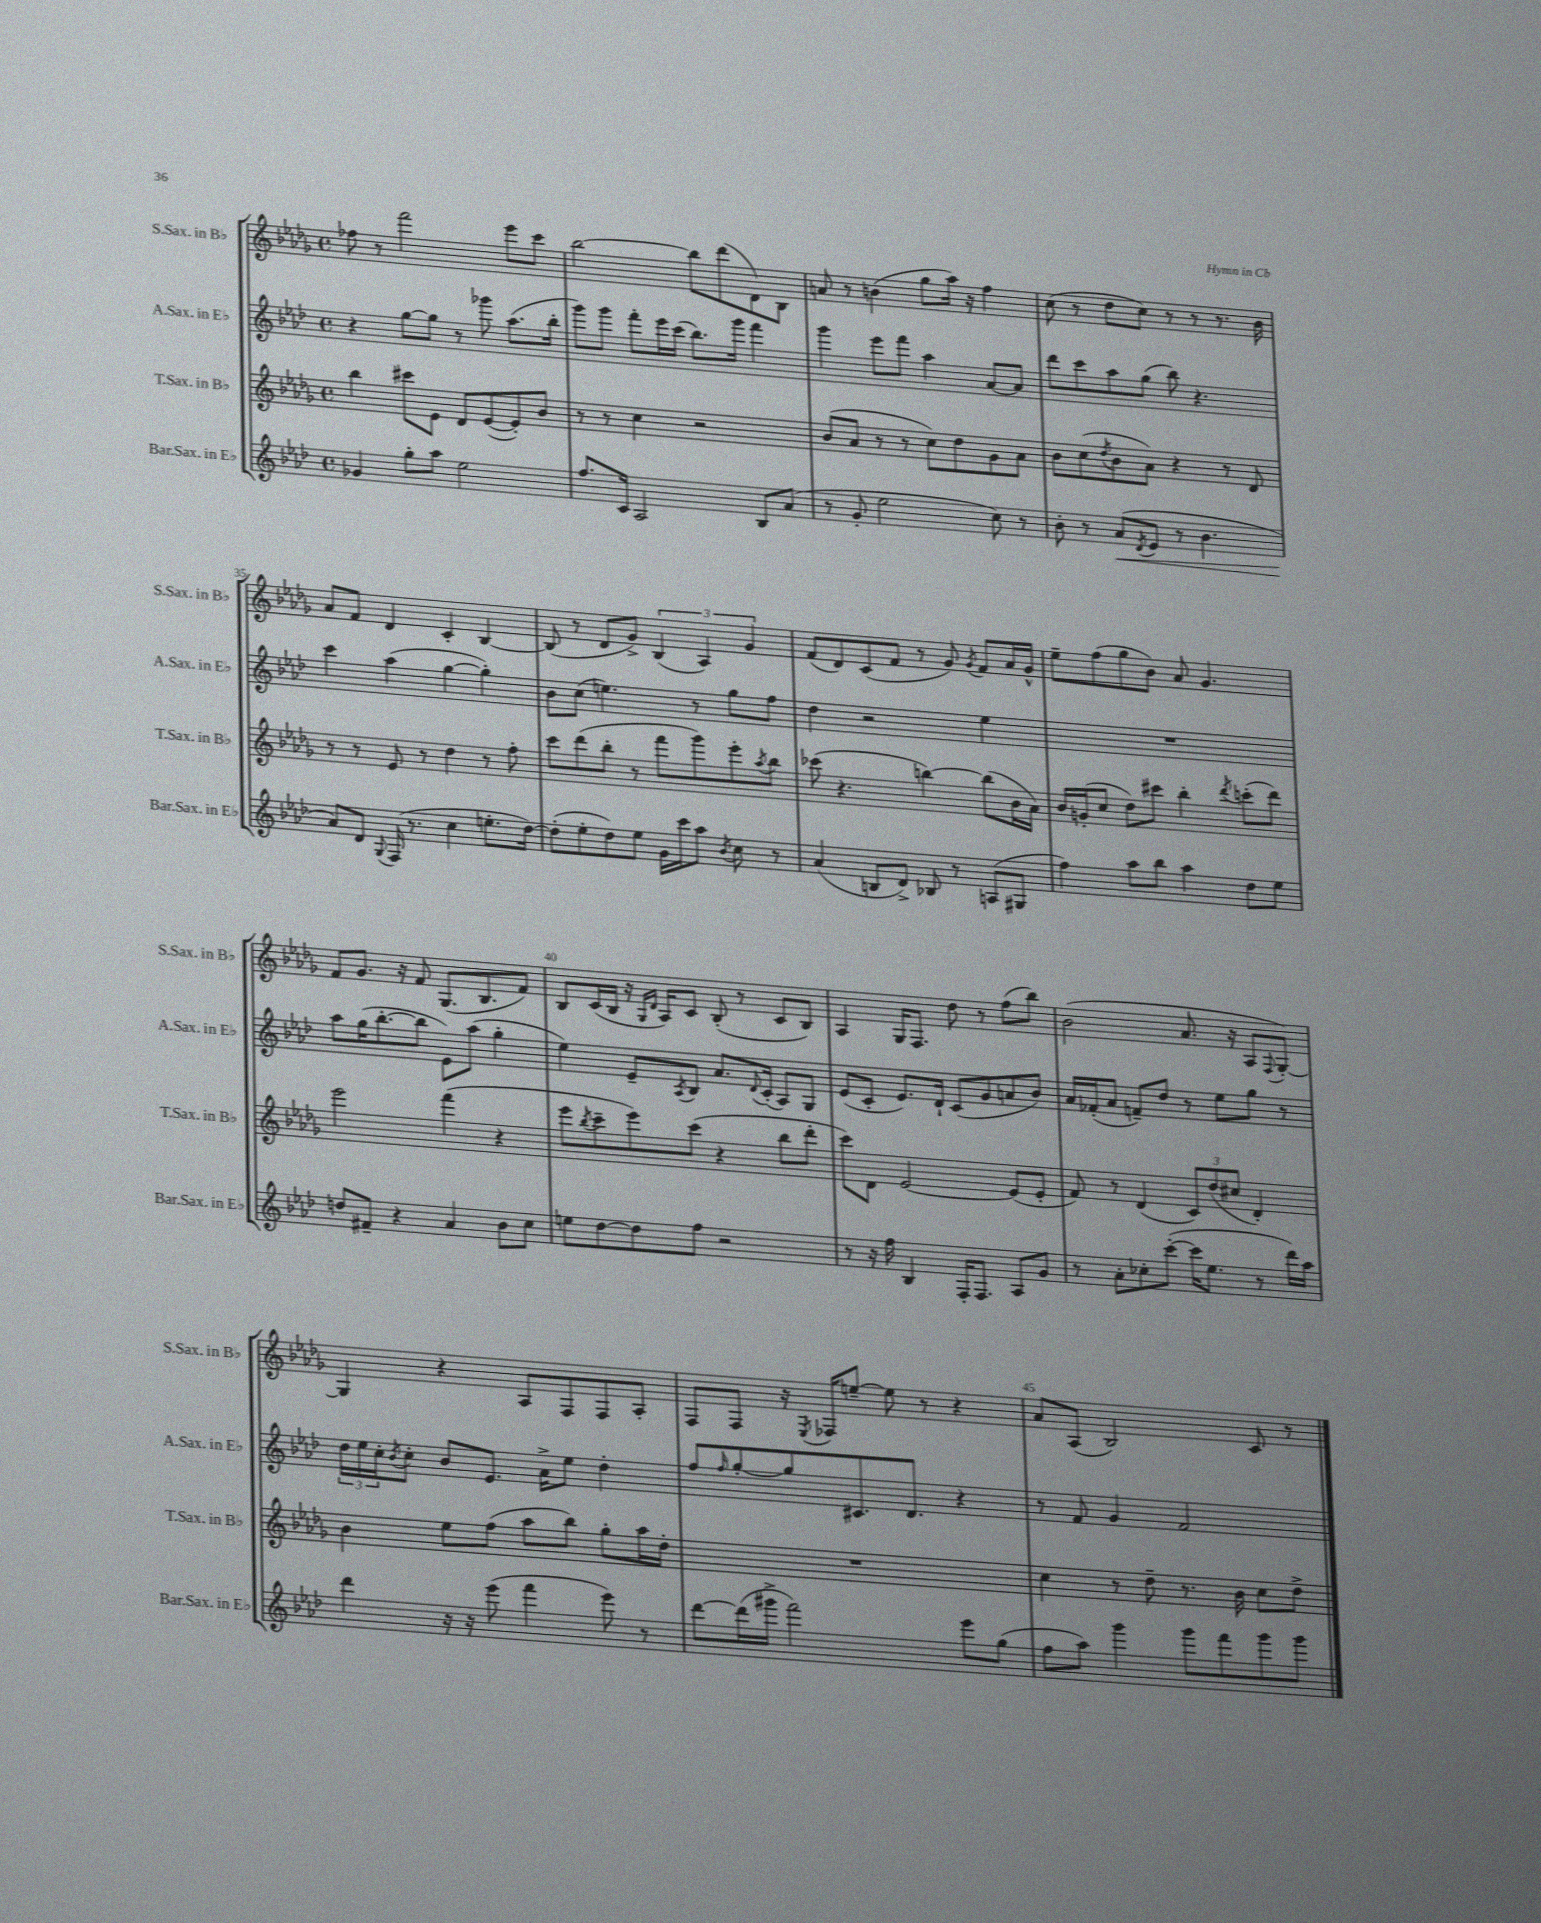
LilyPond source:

<<
\new StaffGroup <<
\new Staff = "s0" \with { instrumentName = "S.Sax. in Bb" shortInstrumentName = "S.Sax. in Bb" } {
    \clef treble \key des \major \defaultTimeSignature \time 4/4
    fes''8 r8 f'''2 ees'''8 c'''8 |
    bes''2~ bes''8 des'''8( des'8) bes8 |
    a'8 r8 b'4( ges''8 aes''16) r16 f''4 |
    c''8( r8 des''8 c''8) r8 r8 r8. bes'16 |
    aes'8 f'8 des'4 c'4-. bes4~ |
    bes8( r8 des'8 ges'8->) \tuplet 3/2 { bes4( aes4) ges'4 } |
    f'8( des'8) c'8( f'8 r8 ges'8) \acciaccatura { ges'8 } f'8 aes'16 ges'16-^ |
    ees''8-- f''8( ges''8 bes'8) aes'8 ges'4. |
    f'8 ges'8. r16 f'8 ges8.( bes8. f'8) |
    bes8 c'16( bes16 r16 \grace { ges16 des'16 } aes16) c'8 bes8-.( r8 c'8 bes8) |
    aes4 ges16 f8. des''8 r8 f''8( bes''8) |
    bes'2( aes'8. r16 aes8 \appoggiatura { f8 } ges8~-.) |
    ges4 r4 aes8 f8 f8 aes8-. |
    f8 f8 r16 \acciaccatura { ees8 } fes16 e''8~-- e''8 r8 r4 |
    aes'8 aes8( bes2) c'8 r8 \bar "|." |
}
\new Staff = "s1" \with { instrumentName = "A.Sax. in Eb" shortInstrumentName = "A.Sax. in Eb" } {
    \clef treble \key aes \major \defaultTimeSignature \time 4/4
    r4 g''8~ g''8 r8 ges'''8 aes''8.( bes''16-. |
    g'''8) g'''8 f'''8-. ees'''16 c'''16( bes''8.) g'''16 f'''4 |
    g'''4 ees'''8 f'''8 aes''4 aes'8~ aes'8 |
    des'''8 c'''8 aes''8 g''8( bes''8) r4. |
    c'''4 aes''4( g''4~ g''4-.) |
    bes'8 c''8( e''4.) r8 g''8 f''8 |
    des''4 r2 ees''4 |
    R1 |
    aes''8 g''16( bes''8.~-. bes''8 ees'8) aes''8( g''4-. |
    ees''4) ees'8-- \acciaccatura { aes8 } bes8 aes'8. \appoggiatura { des'8 } c'16-.( aes8) g8 |
    ees'8( c'8-. ees'8.) des'16-! c'8( g'8 a'8 bes'8) |
    aes'16 fes'16-.( aes'8 f'8--) des''8 r8 ees''8 g''8 r8 |
    \tuplet 3/2 { des''16 ees''16 c''16-. } \acciaccatura { bes'8 } c''8-. bes'8 ees'8. aes'16-> ees''8 des''4-. |
    f''8 \grace { f''16 } g''8~-. g''8 cis'8. des'8. r4 |
    r8 f'8 g'4 f'2 \bar "|." |
}
\new Staff = "s2" \with { instrumentName = "T.Sax. in Bb" shortInstrumentName = "T.Sax. in Bb" } {
    \clef treble \key des \major \defaultTimeSignature \time 4/4
    bes''4 cis'''8 ees'8 des'8 ees'8~( ees'8-.) bes'8 |
    r8 r8 c''4 r2 |
    bes'8( aes'8 r8 r8 c''8) des''8 ges'8 aes'8 |
    bes'8 c''8( \acciaccatura { des''8 } bes'8 aes'8) r4 r8 des'8 |
    r8 r8 ees'8 r8 des''4 r8 f''8-. |
    c'''8 des'''8( bes''8-. r8 f'''8 ges'''8) ees'''8-. \acciaccatura { aes''8 } bes''8 |
    ces'''8( r4. b''4~) b''8( bes'16 aes'16) |
    bes'16 g'16-.( c''8 des''8) cis'''8 bes''4-. \acciaccatura { des'''8 } c'''8-.( des'''8) |
    ees'''2 f'''4( r4 |
    ees'''8 \acciaccatura { bes''8 } c'''8-- ees'''8) c'''8( r4 bes''8 des'''8-. |
    c'''8) des'8 ees'2~ ees'8( ees'8-. |
    f'8) r8 des'4( \tuplet 3/2 { c'8) des''8( cis''8 } des'4-.) |
    bes'4 ees''8 f''8( aes''8 bes''8) ges''8-. aes''16 des''16-. |
    R1 |
    c''4 r8 des''8-- r8. bes'16 c''8 des''8-> \bar "|." |
}
\new Staff = "s3" \with { instrumentName = "Bar.Sax. in Eb" shortInstrumentName = "Bar.Sax. in Eb" } {
    \clef treble \key aes \major \defaultTimeSignature \time 4/4
    ges'4 g''8-. aes''8 ees''2 |
    f''8. c'16 aes2 bes8 aes'8( |
    r8 g'8-. ees''2 c''8) r8 |
    bes'8-. r8 aes'8\<( \acciaccatura { des'8 } ees'8 r8 bes'4. |
    aes'8\!) des'8 \appoggiatura { g8 } f16( r8. c''4 e''8.-. des''16~) |
    des''8-.( ees''8-. des''8) ees''8 g'16 c'''16 aes''8 \acciaccatura { bes'8 } c''8 r8 |
    aes'4( b8 des'8->) bes8 r8 a8( gis8 |
    f''4) aes''8 bes''8 aes''4 des''8 ees''8 |
    d''8 fis'8-- r4 aes'4 bes'8 c''8 |
    e''8 des''8~ des''8 f''8 r2 |
    r8 r16 f''16 bes4 f16-. f8. aes8 g'8 |
    r8 aes'8-. ces''8-. c'''8~-.( c'''16 ees''8. r8 des'''16) aes''16 |
    des'''4 r16 r16 ees'''8( f'''4 ees'''8) r8 |
    des'''8~ des'''16( gis'''16-> f'''2) ees'''8 g''8( |
    f''8 aes''8) g'''4 g'''8 f'''8 g'''8 g'''8 \bar "|." |
}
>>
>>
\layout { \context { \Score currentBarNumber = #31 \override BarNumber.break-visibility = ##(#f #t #t) barNumberVisibility = #(every-nth-bar-number-visible 5) } }
